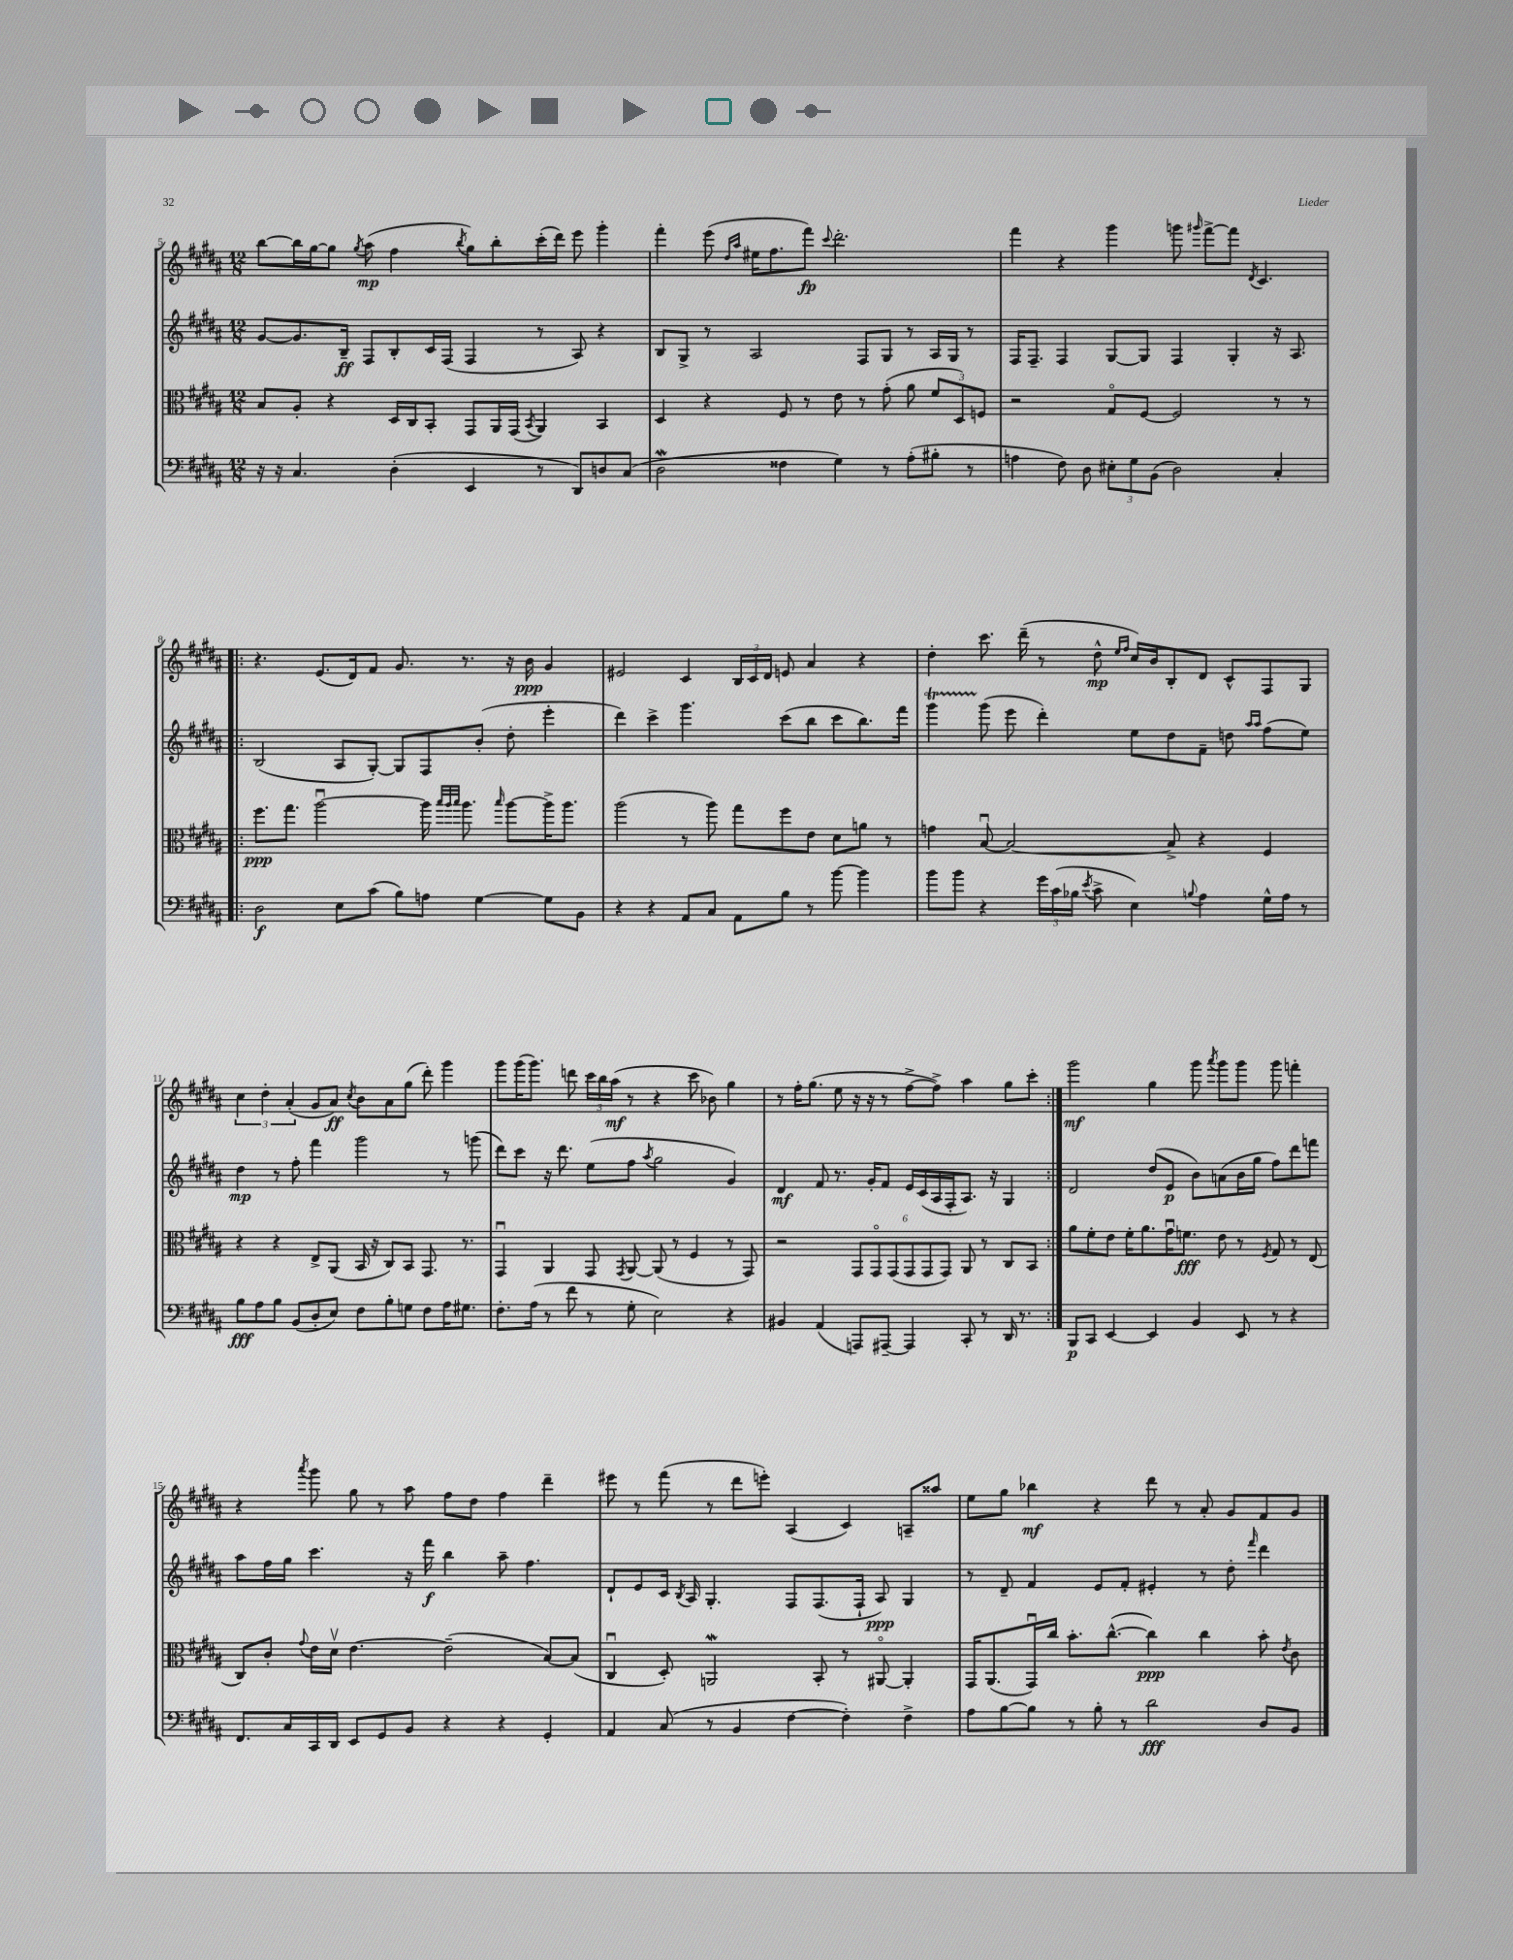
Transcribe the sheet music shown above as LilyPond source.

<<
\new StaffGroup <<
\new Staff = "s0" {
    \clef treble \key b \major \numericTimeSignature \time 12/8
    \autoBeamOff b''8[~ b''16 gis''16~ gis''8] \acciaccatura { gis''8 } ais''8\mp( fis''4 \acciaccatura { b''8 } gis''8[) b''8-. cis'''16-.( dis'''16]) e'''8 gis'''4-. |
    fis'''4-. e'''8( \grace { dis''16[ ais''16] } eis''16[ fis''8. fis'''8]\fp) \appoggiatura { cis'''8 } dis'''2.-. |
    fis'''4 r4 gis'''4 g'''8 \grace { gis'''16 } fis'''8[~-> fis'''8] \acciaccatura { dis'8 } cis'4. |
    \repeat volta 2 { r4. e'8.[( dis'16) fis'8] gis'8. r8. r16 b'16\ppp gis'4 |
    eis'2 cis'4 \tuplet 3/2 { b16[ cis'16 dis'16] } e'8 ais'4 r4 |
    dis''4-. cis'''8. dis'''16--( r8 dis''8-^\mp \grace { e''16[ fis''16] } cis''16[) b'16 b8-. dis'8] cis'8[-^ fis8 gis8] |
    \tuplet 3/2 { cis''4 dis''4-. ais'4-.( } gis'8[ ais'8]\ff) \acciaccatura { cis''8 } b'8[ ais'8 gis''8]( dis'''8-.) gis'''4 |
    gis'''8[ gis'''16( gis'''8.]) d'''8 \tuplet 3/2 { cis'''16[ b''16 ais''16]\mf( } r8 r4 cis'''8 bes'8) gis''4 |
    r8 fis''16[-. gis''8.]( e''8 r16 r16 r8 fis''8[~-> fis''8]->) ais''4 gis''8[ cis'''8]-. | }
    gis'''2\mf gis''4 gis'''8 \acciaccatura { ais'''8 } gis'''8[ gis'''8] gis'''8 f'''4-. |
    r4 \acciaccatura { ais'''8 } gis'''8 gis''8 r8 ais''8 fis''8[ dis''8] fis''4 dis'''4-- |
    eis'''8 r8 fis'''8( r8 dis'''8[ e'''8]-.) ais4( cis'4) a8[-- aisis''8] |
    e''8[ gis''8] bes''4\mf r4 dis'''8 r8 ais'8-. gis'8[ fis'8 gis'8] \bar "|." |
}
\new Staff = "s1" {
    \clef treble \key b \major \numericTimeSignature \time 12/8
    \autoBeamOff gis'8[~ gis'8. b16]--\ff fis8[ b8-. cis'16 fis16]( fis4 r8 ais8) r4 |
    b8[ gis8]-> r8 ais2 fis8[ gis8] r8 ais16[ gis16] r8 |
    fis16[ fis8.]-- fis4 gis8[~ gis8] fis4 gis4-. r16 ais8. |
    \repeat volta 2 { b2( ais8[ gis8]~-.) gis8[ fis8 b'8]-.( dis''8-. e'''4-. |
    dis'''4) cis'''4-> gis'''4. cis'''8[( b''8] cis'''8[ b''8.) fis'''16] |
    gis'''4\startTrillSpan gis'''8\stopTrillSpan( e'''8 dis'''4-.) e''8[ dis''8 fis'8]-- d''8 \grace { ais''16[ ais''16] } fis''8[( e''8]) |
    dis''4\mp r8 fis''8-. fis'''4 gis'''2 r8 g'''8( |
    dis'''8[) cis'''8] r16 dis'''8. e''8[( fis''8] \acciaccatura { ais''8 } gis''2 gis'4) |
    dis'4\mf fis'8 r8. gis'16[-. fis'8] e'16[ cis'16( ais16 fis16-. ais8.]) r16 gis4 | }
    dis'2 dis''8[( e'8]\p b'8[) a'8( b'16 gis''16] fis''8[) dis'''8 f'''8] |
    ais''8[ fis''16 gis''16] cis'''4. r16 fis'''16\f b''4 ais''8-- fis''4. |
    dis'8[-! e'8 cis'16] \acciaccatura { b8 } ais16 gis4.-. fis8[ fis8.( fis16]-! ais8\ppp) gis4 |
    r8 dis'8-- fis'4 e'8[ fis'8]-. eis'4-. r8 dis''8-. \grace { fis'''16 } dis'''4 \bar "|." |
}
\new Staff = "s2" {
    \clef alto \key b \major \numericTimeSignature \time 12/8
    \autoBeamOff b8[ ais8]-. r4 dis16[ cis16 b,8]-. gis,8[ ais,16 gis,16]( \acciaccatura { b,8 } ais,4) b,4 |
    dis4 r4 fis8 r8 e'8 r8 gis'8-.( ais'8 \tuplet 3/2 { fis'8[ dis8) f8] } |
    r2 gis8[\flageolet fis8]~ fis2 r8 r8 |
    \repeat volta 2 { fis''8.[\ppp gis''8.] ais''2~\downbow ais''16 \grace { b''32[ ais''32 b''32] } ais''8. \grace { b''16 } ais''8[~ ais''16-> ais''8.] |
    ais''2( r8 ais''8) gis''8[ fis''8 e'8] dis'8[ a'8] r8 |
    g'4 b8~\downbow b2~ b8-> r4 fis4 |
    r4 r4 e8[-> ais,8]( b,16 r16 cis8[) b,8] gis,8. r8. |
    gis,4\downbow ais,4 gis,8 \acciaccatura { gis,8 } ais,8~ ais,8( r8 fis4 r8 gis,8) |
    r2 \tuplet 6/4 { gis,8[ gis,8\flageolet gis,8( gis,8 gis,8 gis,8]) } ais,8 r8 cis8[ b,8] | }
    ais'8[ fis'8-. e'8] fis'16[-. ais'8. gis'16\downbow f'8.]\fff e'8 r8 \acciaccatura { fis8 } gis8 r8 e8( |
    cis8[) cis'8]-. \appoggiatura { gis'8 } e'16[ dis'16]\upbow e'4.~ e'2--( b8[~) b8]( |
    cis4\downbow dis8-.) a,2\mordent b,8-. r8 ais,8~\flageolet ais,4-. |
    gis,16[ ais,8.( gis,16\downbow) cis''16] b'8.[-. cis''8.]~-^( cis''4\ppp) cis''4 b'8-. \acciaccatura { e'8 } cis'8 \bar "|." |
}
\new Staff = "s3" {
    \clef bass \key b \major \numericTimeSignature \time 12/8
    \autoBeamOff r16 r16 cis4. dis4-.( e,4 r8 dis,8[) d8 cis8]( |
    dis2\mordent fisis4 gis4) r8 ais8[-.( bis8]-. r8 |
    a4 fis8) dis8 \tuplet 3/2 { eis8[-. gis8 b,8]( } dis2) cis4-. |
    \repeat volta 2 { dis2\f e8[ cis'8]( b8[) a8] gis4~ gis8[ b,8] |
    r4 r4 ais,8[ cis8] ais,8[ b8] r8 b'8~ b'4 |
    b'8[ b'8] r4 \tuplet 3/2 { gis'16[ cis'16( bes16] } \acciaccatura { e'8 } cis'8-> e4) \appoggiatura { b8 } ais4 gis16[-^ ais16] r8 |
    b8[\fff ais8 b8] b,8[( dis8-. e8]) fis8[ b8-. g8] fis8[ ais16 gis8.] |
    fis8.[-. ais16]( r8 fis'8 r8 gis8-. e2) r4 |
    bis,4 ais,4( a,,8[) ais,,8]~-- ais,,4 cis,8-. r8 dis,16 r8. | }
    b,,8[\p cis,8] e,4~ e,4 b,4 e,8 r8 r4 |
    fis,8.[ cis16 cis,16 dis,16] e,8[ gis,8 b,8] r4 r4 gis,4-. |
    ais,4 cis8( r8 b,4 fis4~ fis4-.) fis4-> |
    ais8[ b8~ b8] r8 b8-. r8 dis'2\fff dis8[ b,8] \bar "|." |
}
>>
>>
\layout { \context { \Score currentBarNumber = #5 } }
